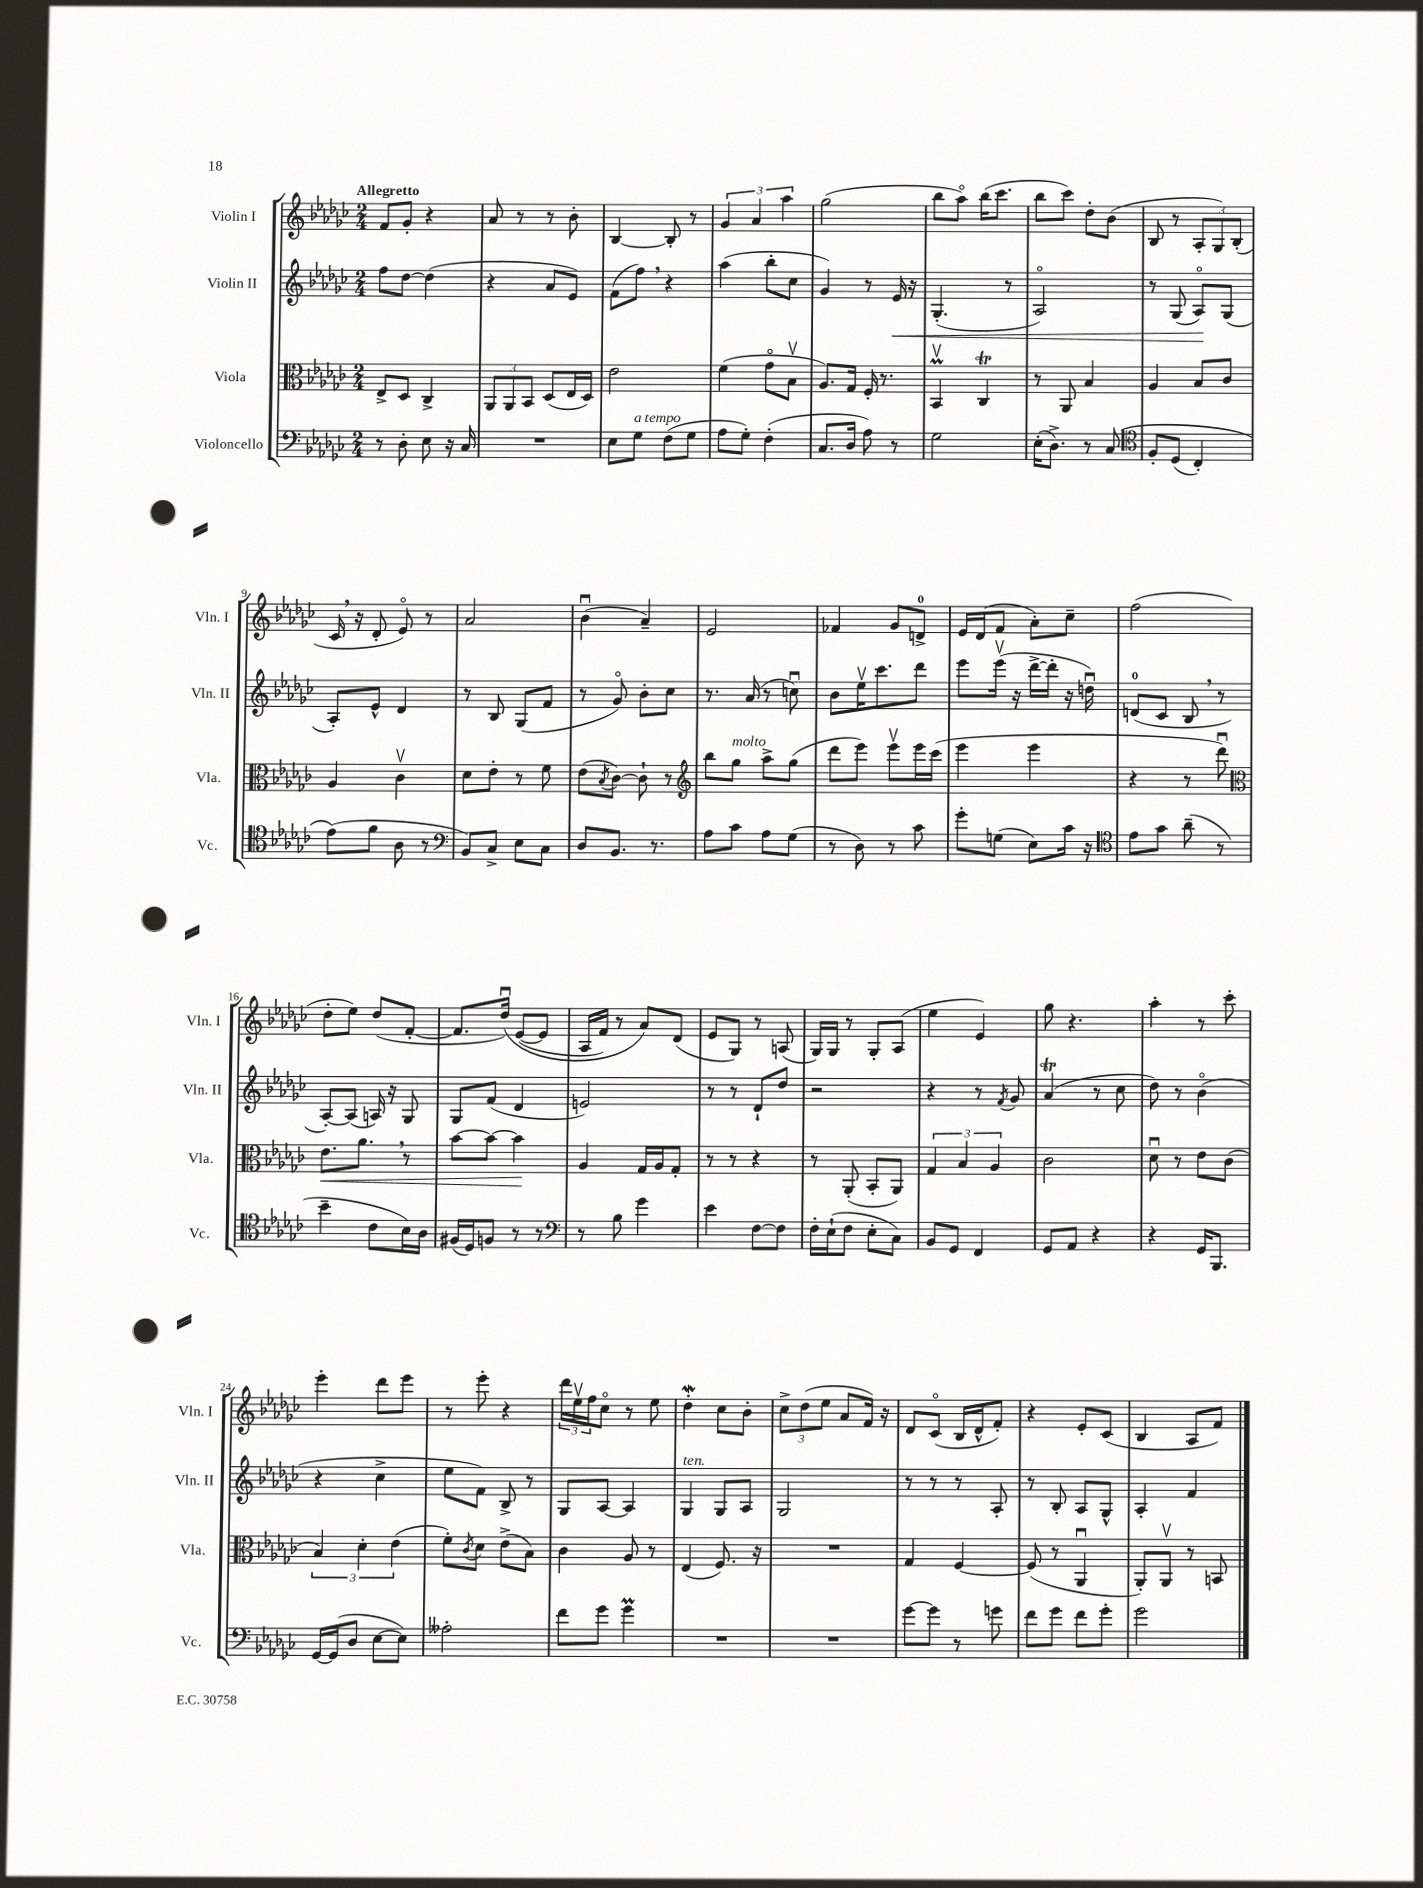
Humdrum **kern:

**kern	**kern	**kern	**kern
*staff4	*staff3	*staff2	*staff1
*clefF4	*clefC3	*clefG2	*clefG2
*k[b-e-a-d-g-c-]	*k[b-e-a-d-g-c-]	*k[b-e-a-d-g-c-]	*k[b-e-a-d-g-c-]
*M2/4	*M2/4	*M2/4	*M2/4
8r	8E-^	8ff	8f
8D-'	8D-	[8dd-	8g-'
8E-	4C-^	(4dd-]	4r
16r	.	.	.
16C-	.	.	.
=	=	=	=
2r	12AA-	4r	8a-
.	12AA-	.	.
.	.	.	8r
.	12BB-	.	.
.	(8D-	8a-	8r
.	16E-	8e-)	8b-'
.	16D-)	.	.
=	=	=	=
8E-	2e-	(8f	[4B-
8G-	.	8ff)	.
(8F	.	4r	8B-']
8G-	.	.	8r
=	=	=	=
8A-	(4f	(4aa-	6g-
8G-')	.	.	.
.	.	.	6a-
(4F'	8g-o	8bb-'	.
.	.	.	6aa-
.	8B-v	8cc-	.
=	=	=	=
8.C-	8.A-)	4g-)	(2gg-
16D-	16G-	.	.
8A-)	16F'	8r	.
.	8.r	.	.
8r	.	16e-	.
.	.	16r	.
=	=	=	=
2G-	4BB-v	(4.G-'	8bb-
.	.	.	8aa-o)
.	4C-	.	(16bb-
.	.	.	8.ccc-
.	.	8r	.
=	=	=	=
(16E-'	8r	2A-o)	8bb-
8.D-^)	.	.	.
.	8AA-	.	8ccc-)
8r	4B-	.	8dd-'
&(8C-	.	.	(8b-
=	=	=	=
*clefC4	*	*	*
8F'	4A-	8r	8B-
(8D-	.	(8G-	8r
4C-')	8B-	8A-o)	12A-'
.	.	.	12G-)
.	8c-	(8G-	.
.	.	.	(12B-'
=	=	=	=
(8e-&)	4A-	8A-')	16c-
.	.	.	16r
8f	.	8e-^^	8d-'
8A-	4c-v	4d-	8e-o)
8r	.	.	8r
=	=	=	=
*clefF4	*	*	*
8BB-)	8d-	8r	2a-
8C-^	8e-'	8B-	.
8E-	8r	(8G-	.
8C-	8f	8f	.
=	=	=	=
8D-	(8e-	8r	(4b-u
.	8qB-	.	.
8.BB-	[8c-)	8g-o)	.
.	8c-`]	8b-'	4a-~)
8.r	.	.	.
.	8r	8cc-	.
=	=	=	=
*	*clefG2	*	*
8A-	8bb-	8.r	2e-
8c-	8gg-	.	.
.	.	(16a-	.
8A-	8aa-^	8r	.
(8G-	(8gg-	8ccu)	.
=	=	=	=
8r	8ddd-	8b-	4f-
8D-)	8eee-)	16ee-v	.
.	.	8.ccc-	.
8r	8eee-v	.	8g-
8c-	16eee-	8ddd-	8d^
.	(16ccc-	.	.
=	=	=	=
8g-'	4eee-	8eee-	16e-
.	.	.	(16d-
(8G	.	(16eee-v	8f
.	.	16r	.
8E-)	4eee-	[16ddd-^	8a-')
.	.	16ddd-']	.
16c-	.	16r	8cc-~
16r	.	16ddu)	.
=	=	=	=
*clefC4	*	*	*
8e-	4r	(8d	(2ff
8g-	.	8c-	.
(8a-~	8r	8B-	.
8r	8ddd-u)	8r	.
=	=	=	=
*	*clefC3	*	*
4b-~	8.e-	[8A-')	8dd-'
.	.	(8A-]	8ee-)
.	8.a-	.	.
8c-	.	16A)	(8dd-
.	.	16r	.
16B-)	8r	8G-	[8f'
16A-	.	.	.
=	=	=	=
(16F#	[8b-	8G-	8.f]
16D-)	.	.	.
8F	8b-_	(8f	.
.	.	.	&(16dd-u)
8r	4b-]	4d-	([8e-
8r	.	.	8e-]
=	=	=	=
*clefF4	*	*	*
8r	4A-	2e)	16A-
.	.	.	16f)
8B-	.	.	8r
4g-	16G-	.	8a-&)
.	16A-	.	.
.	8G-'	.	(8d-
=	=	=	=
4e-	8r	8r	8e-
.	8r	8r	8G-)
[8F	4r	8d-`	8r
8F]	.	8dd-	(8A
=	=	=	=
16F'	8r	2r	16G-)
(16E-`	.	.	16G-
8F	(8AA-'	.	8r
8E-'	8BB-'	.	8G-'
8C-)	8AA-)	.	(8A-
=	=	=	=
8BB-	6G-	4r	4ee-
8GG-	.	.	.
.	6B-	.	.
4FF	.	8r	4e-)
.	6A-	.	.
.	.	8qf	.
.	.	8g-	.
=	=	=	=
8GG-	2c-	(4a-	8gg-
8AA-	.	.	4.r
4r	.	8r	.
.	.	8cc-	.
=	=	=	=
4r	8d-u	8dd-)	4aa-'
.	8r	8r	.
16GG-	8e-	(4b-o	8r
8.BBB-	.	.	.
.	(8c-	.	8ccc-'
=	=	=	=
[16GG-	6B-)	4r	4eee-'
(16GG-]	.	.	.
8D-	.	.	.
.	6d-'	.	.
[8E-	.	4cc-^	8ddd-
.	(6e-	.	.
8E-])	.	.	8eee-
=	=	=	=
2A--'	8f')	8ee-	8r
.	8qc-	.	.
.	8d-	8f)	8eee-'
.	(8e-^	8B-^	4r
.	8B-)	8r	.
=	=	=	=
8f	4c-	8G-	24ddd-
.	.	.	24ee-v
.	.	.	24ff
8g-	.	[8A-	8cc-o
4g-	8A-	4A-]	8r
.	8r	.	8ee-
=	=	=	=
2r	(4E-	4G-	4dd-'
.	8.F)	8G-	8cc-
.	.	8A-	8b-'
.	16r	.	.
=	=	=	=
2r	2r	2G-	12cc-^
.	.	.	(12dd-
.	.	.	12ee-
.	.	.	8a-
.	.	.	16f)
.	.	.	16r
=	=	=	=
[8g-	4G-	8r	8d-
8g-]	.	8r	(8c-o
8r	[4F	8r	16B-
.	.	.	16d-^^
8g	.	8A-'	8f')
=	=	=	=
8f	(8F]	8r	4r
8g-	8r	8B-'	.
8f	4AA-u	8A-	8e-'
8g-'	.	8G-^^	(8c-
=	=	=	=
2g-	8AA-')	4A-'	4B-
.	8AA-v	.	.
.	8r	4f	8A-
.	8BB	.	8f)
==	==	==	==
*-	*-	*-	*-
